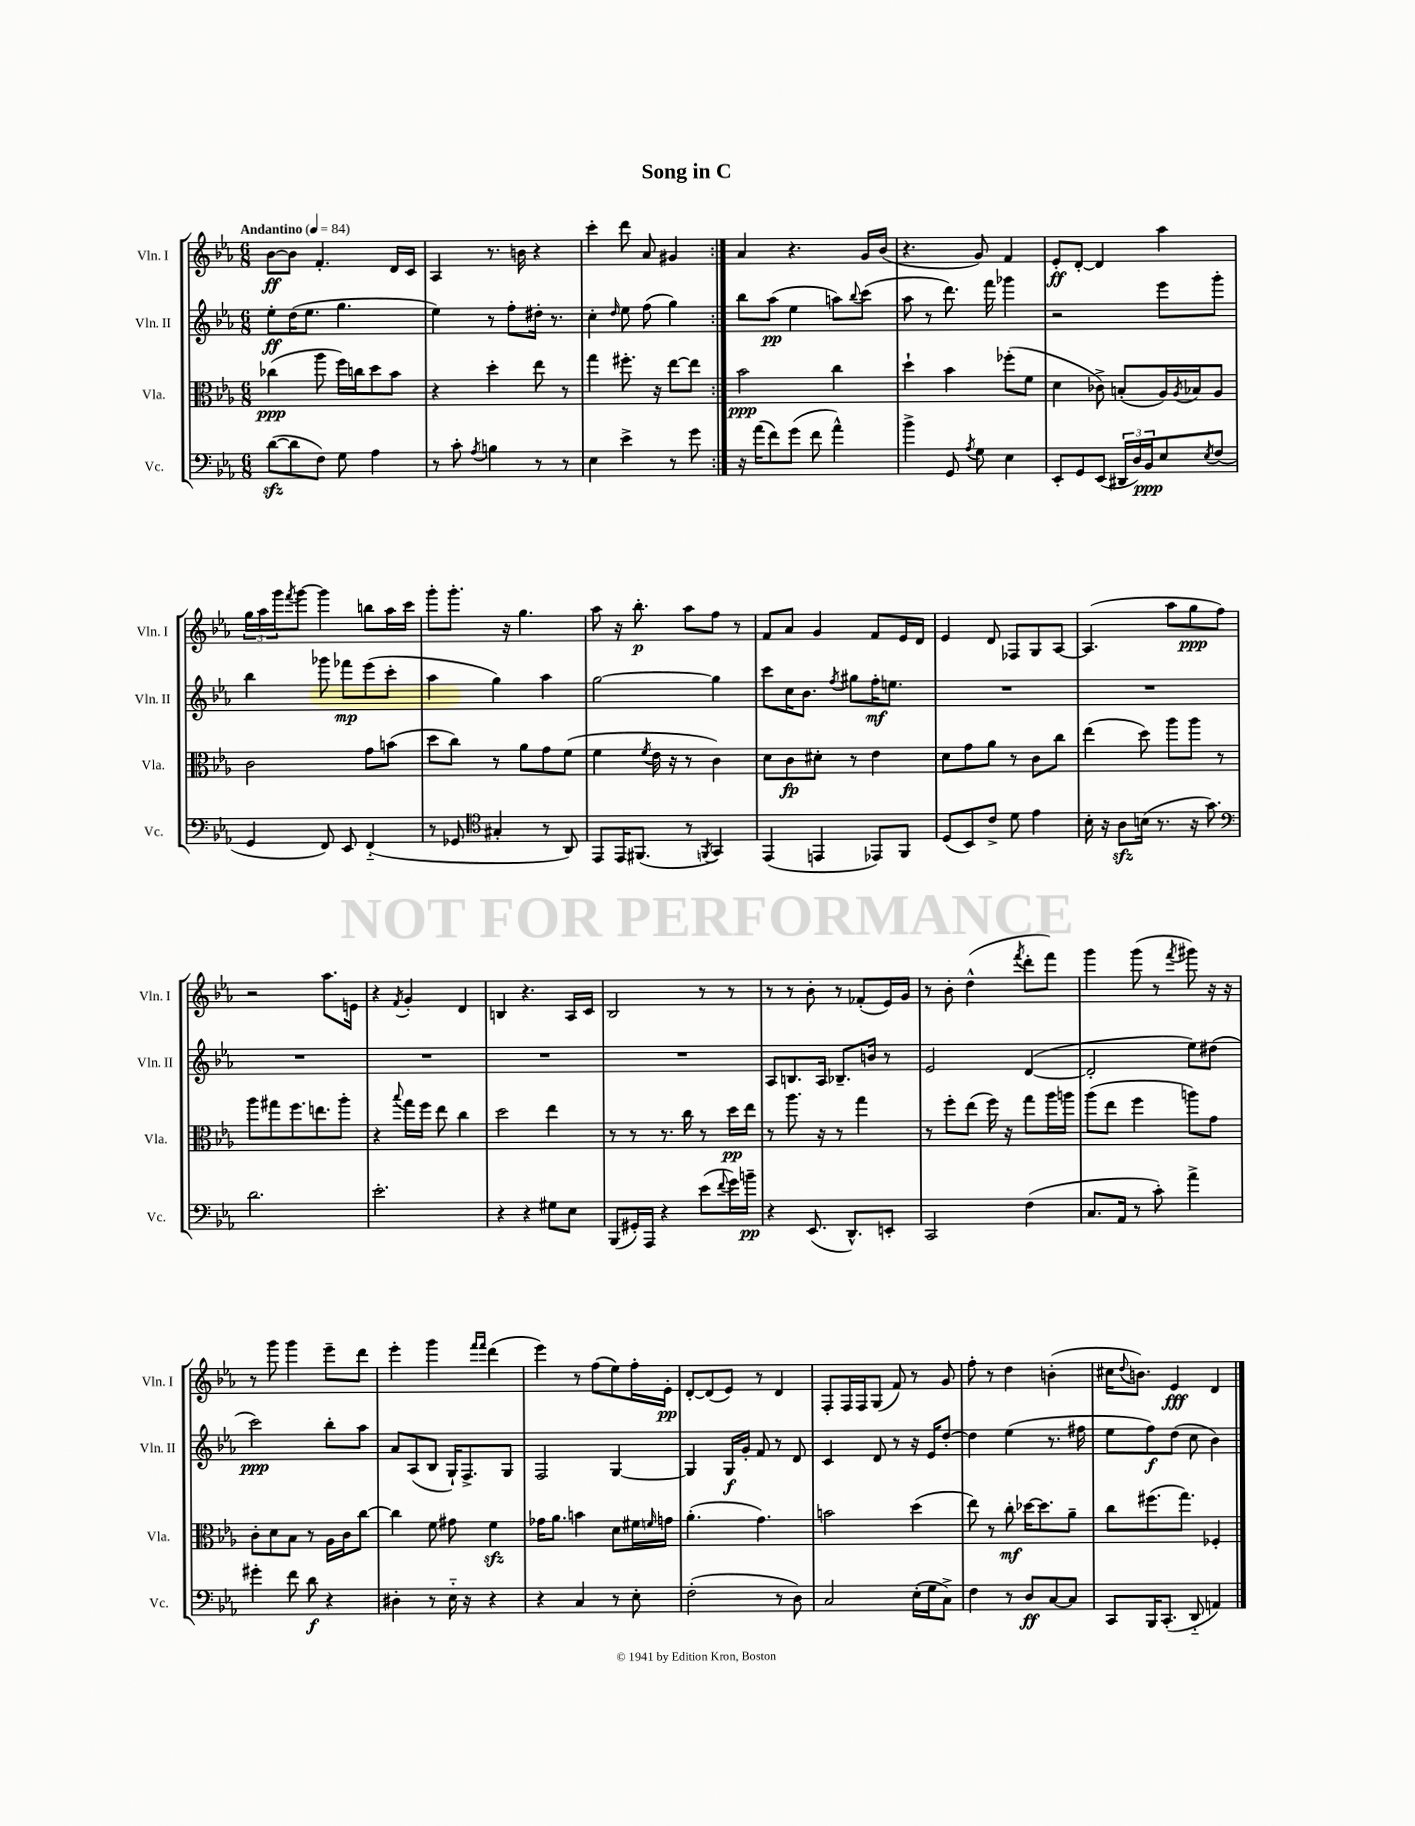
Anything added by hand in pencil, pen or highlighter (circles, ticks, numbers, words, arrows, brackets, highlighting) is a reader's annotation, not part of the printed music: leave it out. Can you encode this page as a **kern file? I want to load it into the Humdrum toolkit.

**kern	**kern	**kern	**kern
*staff4	*staff3	*staff2	*staff1
*clefF4	*clefC3	*clefG2	*clefG2
*k[b-e-a-]	*k[b-e-a-]	*k[b-e-a-]	*k[b-e-a-]
*M6/8	*M6/8	*M6/8	*M6/8
*MM84	*MM84	*MM84	*MM84
([8d	(4cc-	8ee-'	[8b-
8d]	.	(16dd	8b-]
.	.	8.ee-	.
8F)	8aa-	.	4.f'
8G	16ff)	4.gg	.
.	16cc	.	.
4A-	8dd	.	.
.	8b-	.	16d
.	.	.	16c
=	=	=	=
8r	4r	4ee-)	4A-
8c'	.	.	.
8qA-	.	.	.
4B	4dd'	8r	8.r
.	.	8ff'	.
.	.	.	16b
8r	8ee-	16dd#'	4r
.	.	8.r	.
8r	8r	.	.
=	=	=	=
4E-	4gg	4cc'	4ccc'
.	.	16qqdd	.
4e-^	8.ff#'	8ee-	8ddd
.	.	(8ff	8a-
.	16r	.	.
8r	[8ee-	4gg)	4g#
8g	8ee-]	.	.
=:|!	=:|!	=:|!	=:|!
16r	2b-	8bb-	4a-
(16a-	.	.	.
8f)	.	(8aa-	.
(8g	.	4ee-	4.r
8f	.	.	.
4a-^^)	4cc	8aa)	.
.	.	8qqbb-	.
.	.	(8ccc	16g
.	.	.	(16b-
=	=	=	=
4b-^	4dd`	8aa-	4.r
.	.	8r	.
8GG	4b-	8.ddd)	.
8qA-	.	.	.
8G	.	.	8g)
.	.	16fff	.
4E-	(8ff-'	4ggg-	4f
.	8f	.	.
=	=	=	=
8EE-'	4d	2r	8e-'
8GG	.	.	[8d'
(8EE-	8c-^)	.	4d]
24DD#	(8B'	.	.
24D)	.	.	.
24BB-	.	.	.
8E-	16A-)	8eee-	4aa-
.	8qA-	.	.
.	16B-	.	.
8qE-	.	.	.
(8F	8A-	8ggg'	.
=	=	=	=
4GG	2c	4bb-	24gg
.	.	.	24aa-
.	.	.	24ggg
.	.	.	8qfff
.	.	.	[8ggg
8FF)	.	8ggg-	4ggg]
8EE-	.	8fff-	.
(4FF'~	8g	(8eee-	8bb
.	(8b	8ccc'	16aa-
.	.	.	16ccc
=	=	=	=
8r	8dd	4aa-	8ggg'
8GG-	8cc)	.	8.ggg'
*clefC4	*	*	*
4G#'	8r	4gg)	.
.	.	.	16r
.	8a-	.	4.gg
8r	8g	4aa-	.
8AA-)	(8f	.	.
=	=	=	=
8EE-	4f	[2gg	8aa-
16EE-	.	.	16r
(8.FF#	.	.	8.bb-'
.	8qf	.	.
.	16e-	.	.
.	16r	.	.
8r	8r	.	8aa-
8qFF	.	.	.
4GG)	4c)	4gg]	8ff
.	.	.	8r
=	=	=	=
(4EE-	8d	8ccc	8f
.	8c	16cc	8a-
.	.	8.b-	.
4EE	8d#'	.	4g
.	.	8qff	.
.	8r	8gg#	.
8EE-)	4e-	16ff'	8f
.	.	8.ee	.
8FF	.	.	16e-
.	.	.	16d
=	=	=	=
(8D	8d	2.r	4e-
8BB-)	8g	.	.
8c^	8a-	.	8d
8d	8r	.	8F-
4e-	8c	.	8G
.	8cc	.	[8A-
=	=	=	=
16B-'	(4ee-	2.r	(4.A-]
16r	.	.	.
8A-	.	.	.
(16B	8dd)	.	.
8.r	.	.	.
.	8aa-	.	8aa-
16r	8aa-	.	8gg
8.g)	.	.	.
.	8r	.	8ff)
=	=	=	=
*clefF4	*	*	*
2.d	8aa-	2.r	2r
.	8gg#	.	.
.	8.ff	.	.
.	8.ee	.	.
.	.	.	8.aa-
.	8aa-'	.	.
.	.	.	16e
=	=	=	=
2.e-'	4r	2.r	4r
.	8qqbb-	.	8qf
.	16gg	.	4g'
.	16ff	.	.
.	8ee-	.	.
.	4cc	.	4d
=	=	=	=
4r	2dd	2.r	4B
4r	.	.	4.r
8G#	4ee-	.	.
8E-	.	.	16A-
.	.	.	16c
=	=	=	=
(8BBB-	8r	2.r	2B-
16GG#')	8r	.	.
16AAA-	.	.	.
4r	8.r	.	.
.	16cc	.	.
(8e-	8r	.	8r
8qqf	.	.	.
16g)	16dd	.	8r
16b~	16ee-	.	.
=	=	=	=
4r	8r	8A-	8r
.	8.aa-	8.B	8r
(8.EE-	.	.	8b-'
.	16r	16A-	.
.	8r	8.B-~	8r
8.DD^^)	.	.	.
.	4gg	.	(8f-'
.	.	16b	.
8EE'	.	8r	16e-)
.	.	.	16g
=	=	=	=
2CC	8r	2e-	8r
.	8ff'	.	8b-'
.	(8ee-	.	(4dd^^
.	16ff)	.	.
.	16r	.	.
.	.	.	8qfff
(4F	8gg	([4d	8ddd'
.	16aa-	.	8fff)
.	16aa	.	.
=	=	=	=
8.C	(8aa-	2d']	4ggg
.	8ee-	.	.
16AA-	.	.	.
8r	4ff	.	(8ggg
8c')	.	.	8r
.	.	.	8qfff
4a-^	8aa)	8ee-)	8ggg#)
.	8g	(8dd#	16r
.	.	.	16r
=	=	=	=
4g#'	8c'	2ccc)	8r
.	8d	.	8ggg
8f	8B-	.	4ggg
8d	8r	.	.
4r	16A-	8bb-'	8eee-~
.	16c	.	.
.	[8cc	8aa-	8ddd
=	=	=	=
4D#'	4cc]	8a-	4eee-'
.	.	(8A-	.
8r	8f	8B-	4ggg
16E-'~	8g#	16G`)	.
16r	.	8.F^	.
.	.	.	16qqfff
.	.	.	16qqfff
4r	4f	.	(4ddd
.	.	8G	.
=	=	=	=
4r	16g-	2F	4eee-)
.	8.a-	.	.
4C	4b	.	8r
.	.	.	(8ff
8r	8d	[4G	8ee-)
8E-'	16f#	.	16ff'
.	16qqf	.	.
.	16g	.	16e-'
=	=	=	=
(2F'	(4.a-'	4G]	[8d'
.	.	.	(8d]
.	.	16G	8e-)
.	.	16g'	.
.	4.g)	8f	8r
8r	.	8r	4d
8D)	.	8d	.
=	=	=	=
2C	2b	4c	8F'
.	.	.	16F
.	.	.	16F
.	.	8d	(8G
.	.	8r	8f)
(16E-'	(4dd	16r	8r
16G	.	16e-	.
8C^)	.	[8dd'	8g
=	=	=	=
4F	8ee-)	4dd]	8ff'
.	8r	.	8r
8r	8cc'	(4ee-	4dd
8D	[16dd-	.	.
.	8.dd-]	.	.
[8C	.	8.r	(4b'
8C]	8a-~	.	.
.	.	16ff#	.
=	=	=	=
8CC	8cc	8ee-	16cc#
.	.	.	8qqdd
.	.	.	8.b)
16BBB-	(8.ff#	8ff)	.
(8.CC'	.	.	.
.	.	(8dd	4e-
.	8.gg)	.	.
8DD'~	.	8cc	.
4AA)	4F-'	4b-)	4d
==	==	==	==
*-	*-	*-	*-
